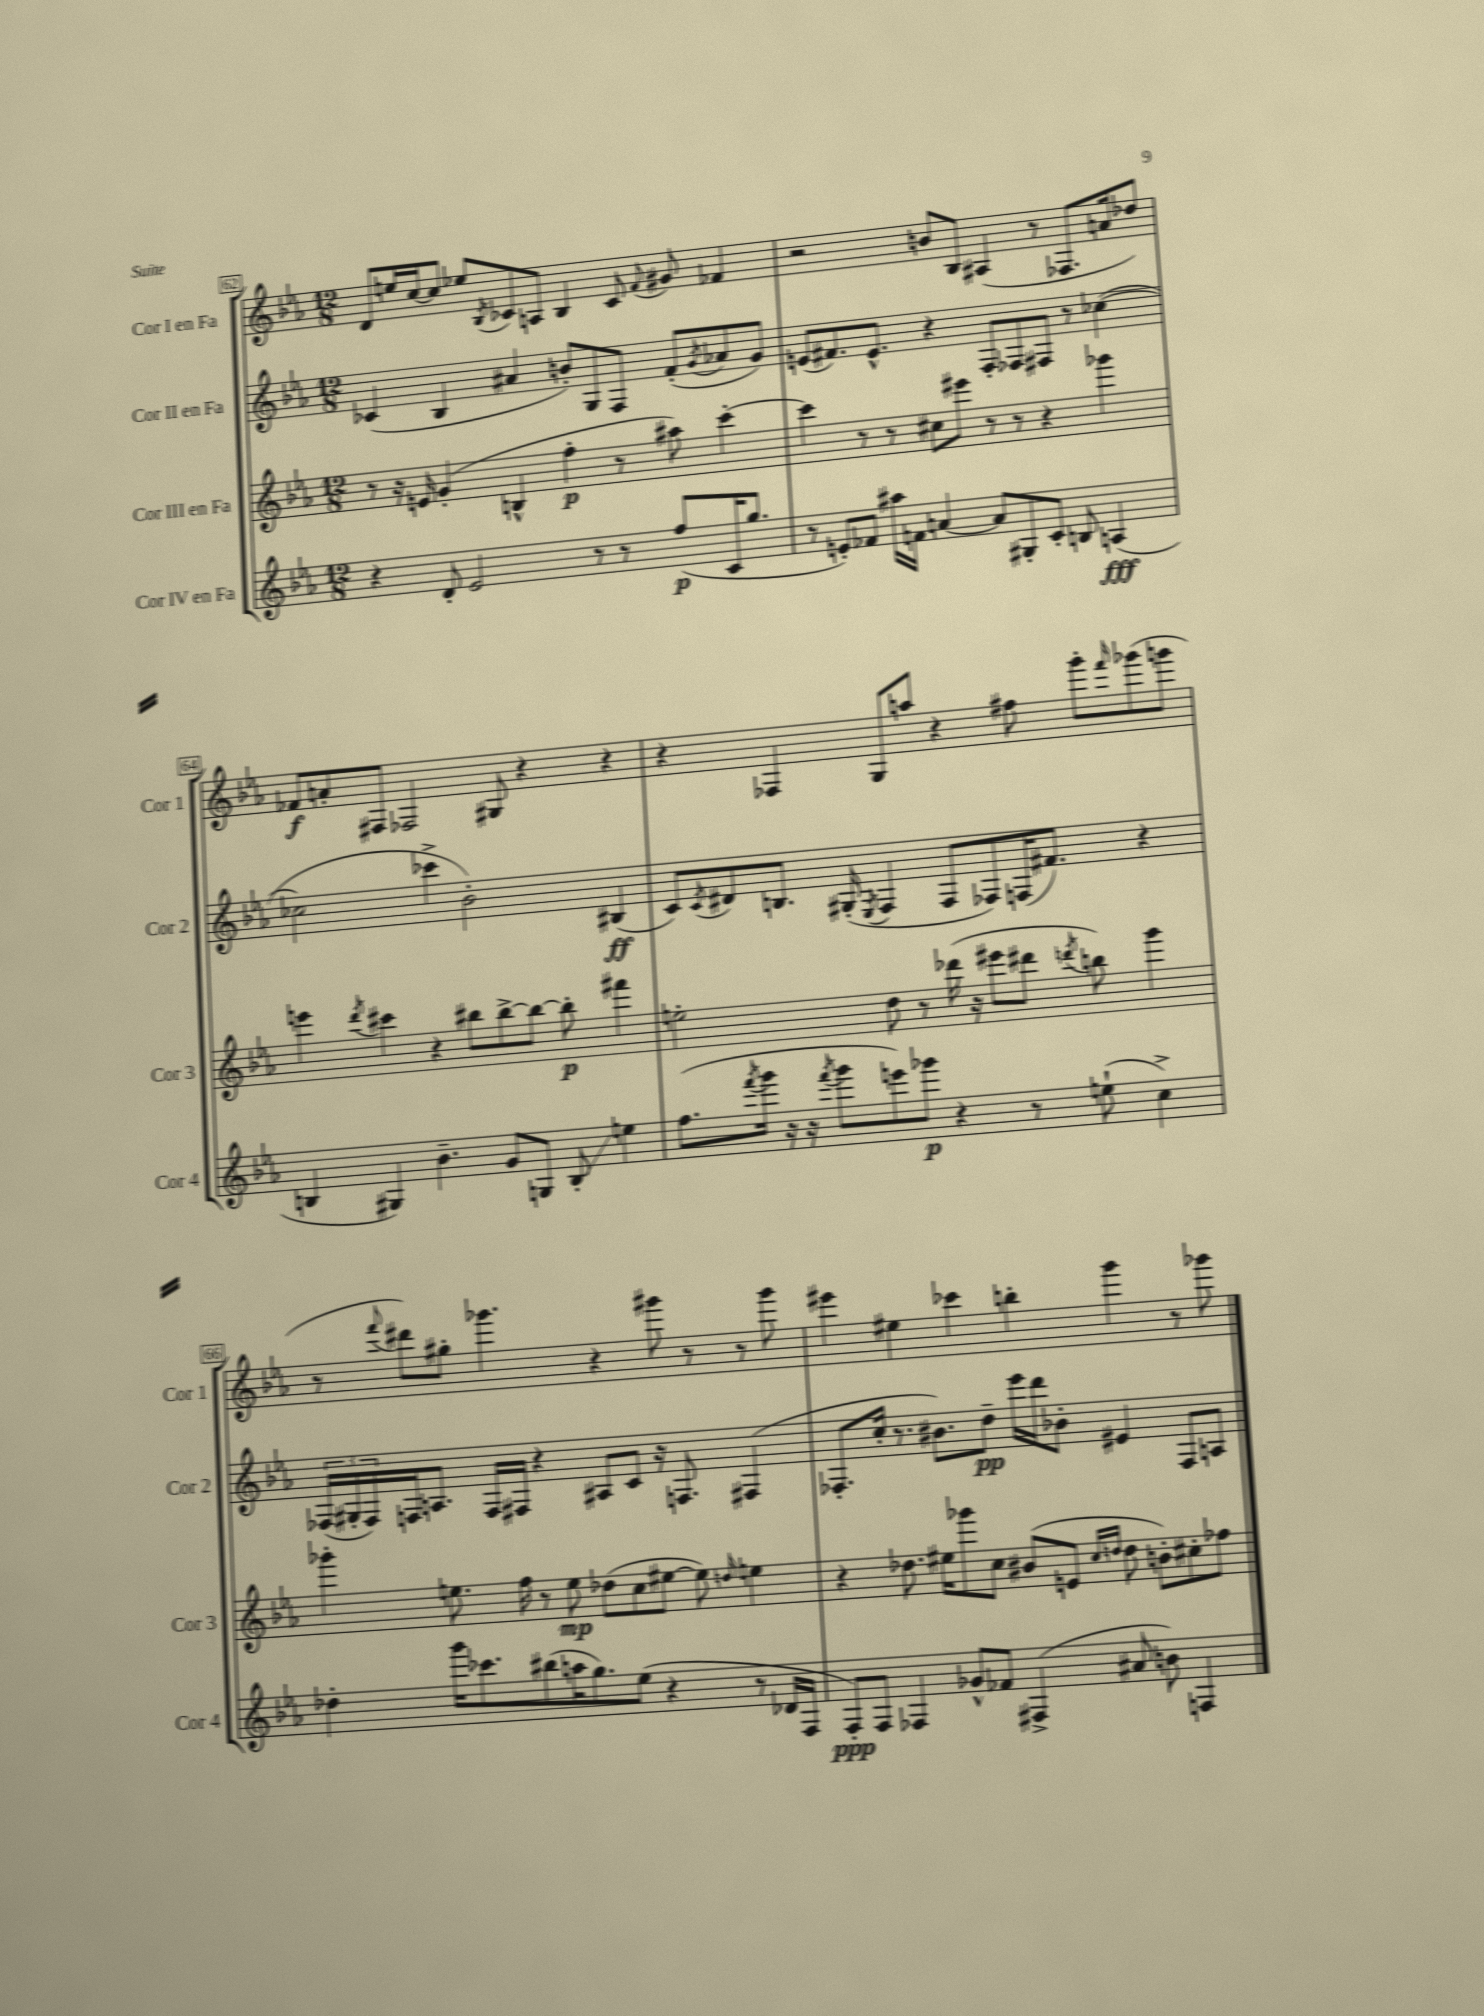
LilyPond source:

<<
\new StaffGroup <<
\new Staff = "s0" \with { instrumentName = "Cor I en Fa" shortInstrumentName = "Cor 1" } {
    \clef treble \key ees \major \numericTimeSignature \time 12/8
    d'8 e''16 c''16~ c''8 ees''8 \acciaccatura { bes8 } ces'8 a8 bes4 ces'8 \appoggiatura { f'8 } gis'8 fes'4 |
    r2 b'8 bes8 ais4( r8 fes8. a'16 des''8) |
    fes'8\f a'8-. fis8 fes2 gis8 r4 r4 |
    r4 fes4 g8 a''8 r4 fis''8 g'''8-. \grace { f'''16 } ges'''8( g'''8 |
    r8 \appoggiatura { f'''8 } dis'''8) gis''8-. ges'''4. r4 gis'''8 r8 r8 gis'''8 |
    eis'''4 eis''4 ces'''4 b''4-. g'''4 r8 ges'''8 \bar "|." |
}
\new Staff = "s1" \with { instrumentName = "Cor II en Fa" shortInstrumentName = "Cor 2" } {
    \clef treble \key ees \major \numericTimeSignature \time 12/8
    ces'4( bes4 ais'4 b'8-.) g8 f8 f'8-.( \acciaccatura { g'8 } aes'8 g'8) |
    e'8( fis'8.) e'8.-^ r4 f8-. fes8 fis8 r8 ces''4~( |
    ces''2 ces'''4-> bes'2-.) bis4\ff( |
    c'8) \acciaccatura { c'8 } dis'8 b8. gis16-.( \acciaccatura { ees8 } f4 f8 fes8) f16( fis'8.) r4 |
    \tuplet 3/2 { fes16( gis16-. fes16) } f16 a8. f16 fis16 r4 ais8 c'8 r16 f8. fis4( |
    fes8.-. c''16-. r8. bis'8.) d''8--\pp ees'''16 d'''16 bes'8-. eis'4 fes8 a8 \bar "|." |
}
\new Staff = "s2" \with { instrumentName = "Cor III en Fa" shortInstrumentName = "Cor 3" } {
    \clef treble \key ees \major \numericTimeSignature \time 12/8
    r8 r16 e'16 g'4-.( b4-^ f''4-.\p r8 ais''8) c'''4~-. |
    c'''4 r8 r8 cis''8 eis'''8 r8 r8 r4 ges'''4 |
    e'''4 \acciaccatura { d'''8 } cis'''4 r4 bis''8 bis''8~-> bis''8~ bis''8-.\p fis'''4 |
    e''2-. d''8 r8 des'''16( r16 eis'''8 dis'''8 \acciaccatura { d'''8 } b''8) g'''4 |
    ges'''4-. e''8. f''16 r8 e''8\mp des''8( c''8 eis''8~ eis''8) \grace { d''16 } e''4 |
    r4 des''8. eis''16 ges'''8 c''8 bis'8( e'8 \grace { c''16 d''16 } d''8 b'8-.) cis''8-. fes''8 \bar "|." |
}
\new Staff = "s3" \with { instrumentName = "Cor IV en Fa" shortInstrumentName = "Cor 4" } {
    \clef treble \key ees \major \numericTimeSignature \time 12/8
    r4 d'8-. ees'2 r8 r8 f''8\p( c'16 g''8. |
    r8 e'8-.) fes'8 ais''16 f'16 a'4~ a'8 gis8-. c'8-. b8 a4\fff( |
    b4 gis4) bes'4.-- g'8 g8 b8-.\glissando e''4 |
    f''8.( \acciaccatura { f'''8 } g'''16 r16 r16 \acciaccatura { f'''8 } g'''8 e'''8) ges'''8\p r4 r8 e''8-!( c''4->) |
    des''4-. g'''16 ces'''8. bis''8( a''16 g''8.) ees''8( r4 r8 des'16 f16 |
    f8-.\ppp) f8 fes4 ges'8-^ fes'8 fis4->( ais'8 b'8) f4 \bar "|." |
}
>>
>>
\layout { \context { \Score currentBarNumber = #62 \override BarNumber.stencil = #(make-stencil-boxer 0.1 0.3 ly:text-interface::print) } }
